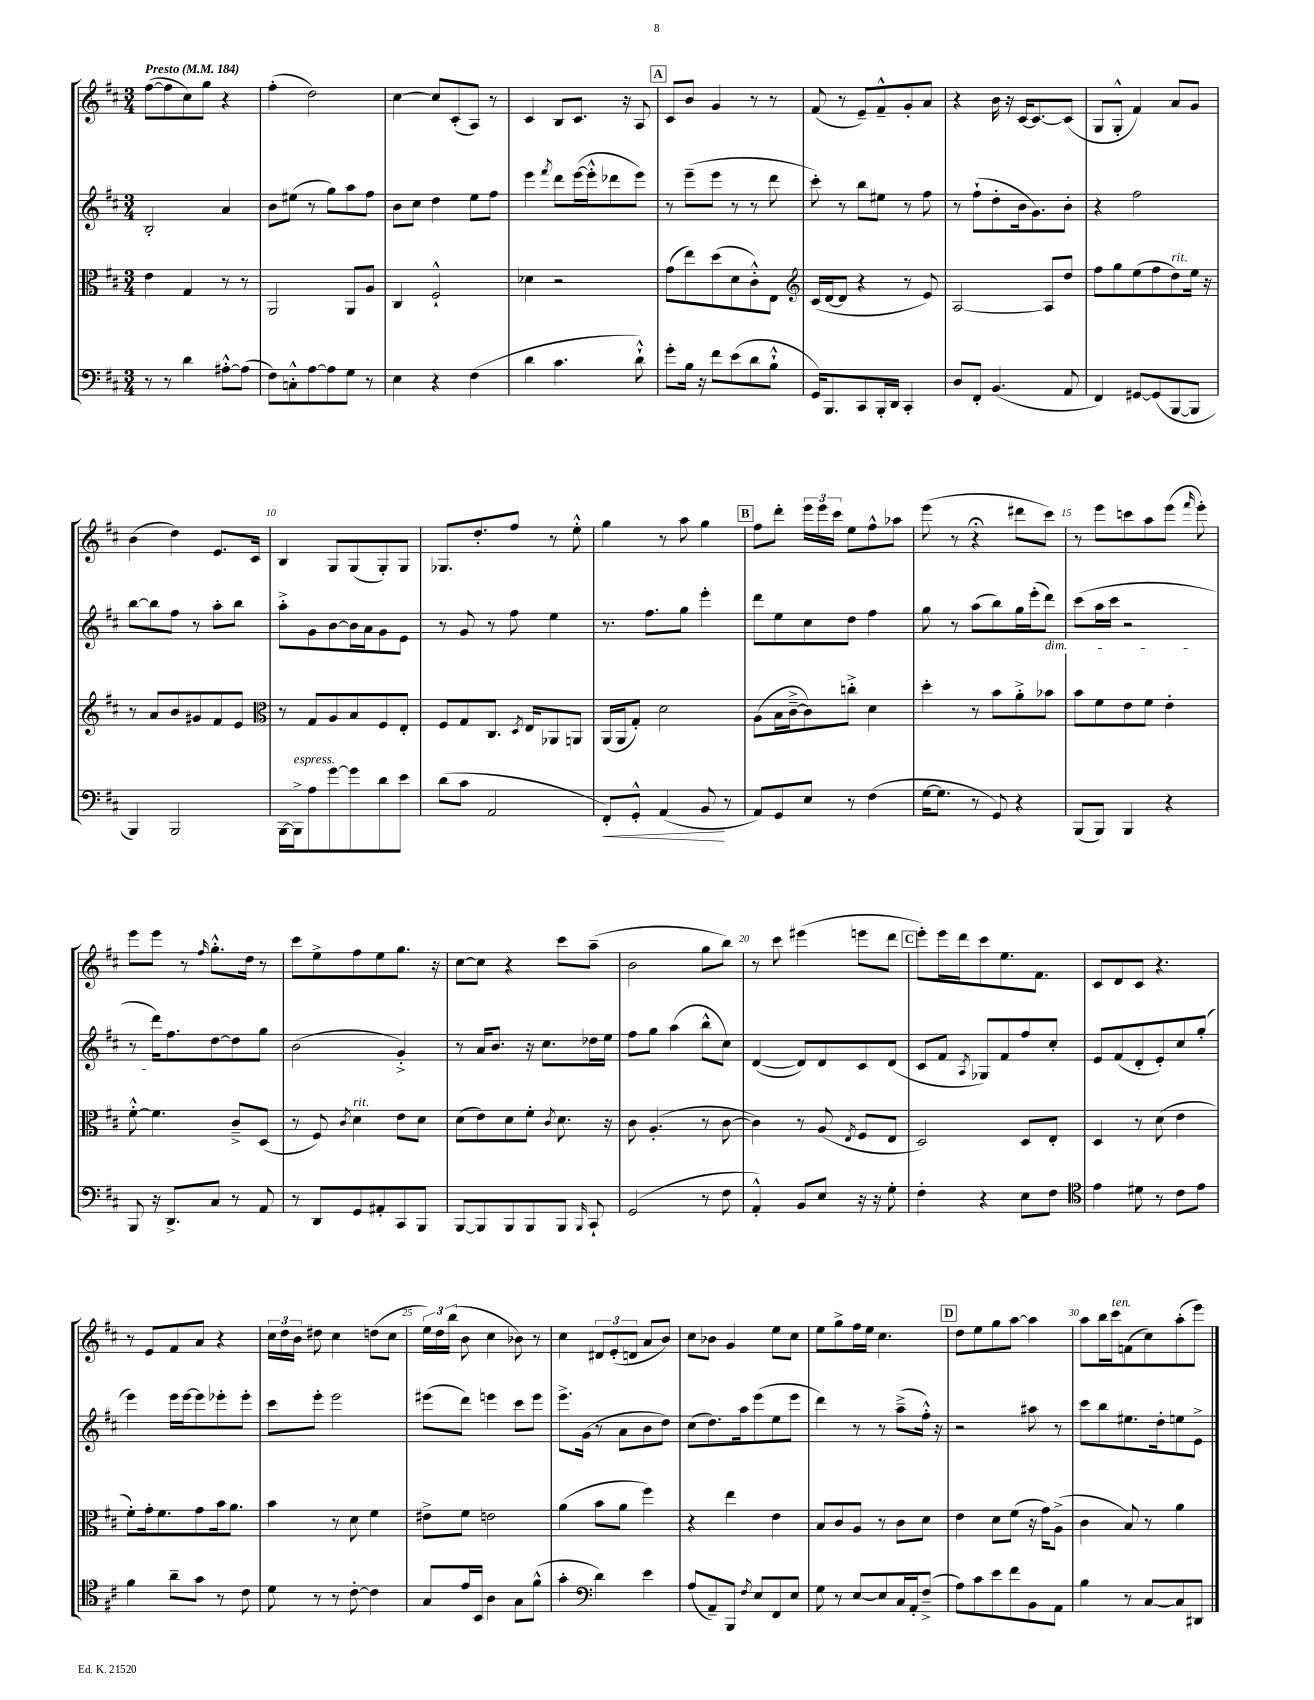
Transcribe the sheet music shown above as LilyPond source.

<<
\new StaffGroup <<
\new Staff = "s0" {
    \clef treble \key d \major \numericTimeSignature \time 3/4 \tempo "Presto" 4 = 184
    \autoBeamOff fis''8[~( fis''8 cis''8) g''8] r4 |
    fis''4-.( d''2) |
    cis''4~ cis''8[ cis'8-.( a8]) r8 |
    cis'4 b8[ cis'8.] r16 a8 |
    \mark \markup { \box "A" } cis'8[ b'8] g'4 r8 r8 |
    fis'8( r8 e'8[--) fis'8---^ g'8-. a'8] |
    r4 b'16 r16 cis'16[~ cis'8.~ cis'8]( |
    g8[ g8]-.-^ fis'4) a'8[ g'8] |
    b'4( d''4) e'8.[ cis'16] |
    b4 g8[ g8( g8-.) g8] |
    ges8.[ d''8.-. fis''8] r8 e''8-.-^ |
    g''4 r8 a''8 g''4 |
    \mark \markup { \box "B" } fis''8[ d'''8]-. \tuplet 3/2 { e'''16[ e'''16 cis'''16] } e''8[ fis''8-^ aes''8] |
    e'''8( r8 r4\fermata dis'''8[ cis'''8]) |
    r8 e'''8[ c'''8 a''8 e'''8]( \grace { fis'''16 } e'''8-.) |
    e'''8[ e'''8] r8 \grace { fis''16 } g''8.[-.-^ d''16] r8 |
    cis'''8[ e''8-> fis''8 e''8 g''8.] r16 |
    cis''8[~ cis''8] r4 cis'''8[ a''8]--( |
    b'2 g''8[ b''8]) |
    r8 cis'''8 eis'''4( e'''8[ d'''8] |
    \mark \markup { \box "C" } e'''8[-.) e'''16 d'''16 cis'''8 e''8. fis'8.] |
    cis'8[ d'8 cis'8] r4. |
    r8 e'8[ fis'8 a'8] r4 |
    \tuplet 3/2 { cis''16[ d''16 b'16] } dis''8 cis''4 d''8[( cis''8] |
    \tuplet 3/2 { e''16[) d''16 b''16]( } b'8 cis''4 bes'8) r8 |
    cis''4 \tuplet 3/2 { dis'8[ e'8-.( d'8] } a'8[ b'8]) |
    cis''8[ bes'8] g'4 e''8[ cis''8] |
    e''8[ g''8-> fis''16 e''16] cis''4. |
    \mark \markup { \box "D" } d''8[ e''8 g''8 a''8]~ a''4 |
    a''8[ b''16 cis'''16^\markup { \italic "ten." } f'8( cis''8) a''8-.( e'''8]) \bar "|." |
}
\new Staff = "s1" {
    \clef treble \key d \major \numericTimeSignature \time 3/4
    \autoBeamOff b2-. a'4 |
    b'8[ eis''8]( r8 g''8[) a''8 fis''8] |
    b'8[ cis''8] d''4 e''8[ fis''8] |
    e'''4 \acciaccatura { fis'''8 } d'''8[ e'''16~( e'''16-.-^ des'''8 e'''8]) |
    \mark \markup { \box "A" } r8 e'''8[--( e'''8] r8 r8 d'''8 |
    cis'''8-.) r8 b''8[ eis''8] r8 fis''8 |
    r8 fis''8[-!( d''8-. b'16 g'8.) b'8]-. |
    r4 fis''2 |
    b''8[~ b''8 fis''8] r8 a''8[-. b''8] |
    a''8[-.-> g'8 b'8~ b'16 a'16 g'8 e'8] |
    r8 g'8 r8 fis''8 e''4 |
    r8. fis''8.[ g''8] e'''4-. |
    \mark \markup { \box "B" } d'''8[ e''8 cis''8 d''8] fis''4 |
    g''8 r8 a''8[( b''8) g''16 e'''16-.( d'''8]\dim) |
    cis'''8[( a''16 cis'''16] r2 |
    r8 d'''16[\!) fis''8. d''8~ d''8 g''8] |
    b'2( g'4-.->) |
    r8 a'16[ b'8.] r16 cis''8.[ des''16 e''16] |
    fis''8[ g''8] a''4( b''8[-^ cis''8]) |
    d'4~( d'8[) d'8 cis'8 d'8]( |
    \mark \markup { \box "C" } cis'8[ fis'8] \acciaccatura { a8 } ges8[) fis'8 fis''8 cis''8]-. |
    e'8[ fis'8( d'8-. e'8-.) cis''8 g''8]-.( |
    e'''4) e'''16[ e'''16~ e'''8 ees'''8-. ees'''8]-. |
    cis'''8[ e'''8]-. e'''2 |
    eis'''8[( d'''8]) e'''4 cis'''8[ e'''8] |
    e'''8.[-> g'16]( r8 a'8[ b'8 d''8]) |
    cis''8[( d''8.) a''16 e'''8( e''8 e'''8] |
    d'''4) r8 r8 a''8[--->( fis''16]-.-^) r16 |
    \mark \markup { \box "D" } r2 ais''8 r8 |
    cis'''8[ b''8 eis''8. d''16-. e''8 e'8]-> \bar "|." |
}
\new Staff = "s2" {
    \clef alto \key d \major \numericTimeSignature \time 3/4
    \autoBeamOff e'4 g4 r8 r8 |
    a,2 a,8[ a8] |
    cis4 fis2-!-^ |
    des'4 r2 |
    \mark \markup { \box "A" } g'8[( e''8) d''8( d'8 cis'8-.-^) e8] |
    \clef treble cis'16[( d'16~ d'8] r4 r8 e'8) |
    a2~ a8[ d''8] |
    fis''8[ g''8 e''8( fis''8 d''8^\markup { \italic "rit." }) e''16] r16 |
    r8 a'8[ b'8 gis'8 fis'8 e'8] |
    \clef alto r8 g8[ a8 b8 fis8 e8]-. |
    fis8[ g8 cis8.] \acciaccatura { d8 } e16[ aes,8 a,8] |
    a,16[( a,16 g8]-.) d'2 |
    \mark \markup { \box "B" } a8[( b16 cis'16~---> cis'8) c''8]-.-> d'4 |
    d''4-. r8 b'8[ a'8-.-> bes'8] |
    b'8[ fis'8 e'8 fis'8] e'4-. |
    fis'8~-.-^ fis'4. cis'8[---> d8]( |
    r8 fis8) \acciaccatura { cis'8 } d'4^\markup { \italic "rit." } e'8[ d'8] |
    d'8[( e'8) d'8 fis'8]-. \acciaccatura { cis'8 } d'8. r16 |
    cis'8 a4.-.( r8 cis'8~ |
    cis'4) r8 a8( \acciaccatura { e8 } fis8[ e8] |
    \mark \markup { \box "C" } d2) d8[ e8]-. |
    d4 r8 d'8( e'4 |
    fis'8[-.) g'16-. fis'8. g'8 b'16 a'8.] |
    b'4 r8 d'8 fis'4 |
    eis'8[-> fis'8] e'2 |
    a'4( b'8[ a'8] fis''4) |
    r4 e''4 e'4 |
    b8[ cis'8 a8] r8 cis'8[ d'8] |
    \mark \markup { \box "D" } e'4 d'8[ fis'8]( r16 g'16[) a8]->( |
    cis'4 b8) r8 a'4 \bar "|." |
}
\new Staff = "s3" {
    \clef bass \key d \major \numericTimeSignature \time 3/4
    \autoBeamOff r8 r8 d'4 ais8[~-.-^ ais8]( |
    fis8[) c8-.-^ a8~ a8 g8] r8 |
    e4 r4 fis4( |
    d'4 cis'4. d'8-!-^) |
    \mark \markup { \box "A" } g'8[-. b16] r16 fis'8[ e'8( d'8 b8]-!-^ |
    g,16[) b,,8. cis,8 b,,16-. d,16] cis,4-. |
    d8[ fis,8]-. b,4.( a,8 |
    fis,4) gis,8[~ gis,8( b,,8~ b,,8] |
    b,,4) b,,2 |
    b,,16[~ b,,16->^\markup { \italic "espress." } a8 g'8~ g'8 d'8 e'8] |
    d'8[( cis'8] a,2 |
    fis,8[-.\<) g,8]-.-^ a,4( b,8\! r8 |
    \mark \markup { \box "B" } a,8[) g,8 e8] r8 fis4( |
    g16[~ g8.] r8 g,8) r4 |
    b,,8[( b,,8]) b,,4 r4 |
    b,,8 r16 d,8.[-> cis8] r8 a,8 |
    r8 d,8[ g,8 ais,8-. cis,8 b,,8] |
    b,,8[~ b,,8 b,,8 b,,8 b,,8] \grace { b,,16 } cis,8-! |
    g,2( r8 fis8 |
    a,4-.-^) b,8[ e8] r16 r16 g8-. |
    \mark \markup { \box "C" } fis4-. r4 e8[ fis8] |
    \clef tenor e'4 dis'8 r8 cis'8[ e'8] |
    fis'4 a'8[-- g'8] r8 cis'8 |
    d'8 r8 r8 cis'8~-. cis'4 |
    g8[ e'16 b,16] a4 g8[ fis'8]-^( |
    g'4-. \clef bass d'4) e'4 |
    a8[( a,8--) b,,8] \acciaccatura { fis8 } e8[ fis,8 e8] |
    g8 r8 e8[~ e8 cis16 a,16-. fis8]--->( |
    \mark \markup { \box "D" } a8[) cis'8 e'8 fis'8 b,8 a,8] |
    b4 r8 cis8[~ cis8 dis,8] \bar "|." |
}
>>
>>
\layout { \context { \Score \override BarNumber.break-visibility = ##(#f #t #t) barNumberVisibility = #(every-nth-bar-number-visible 5) } }
